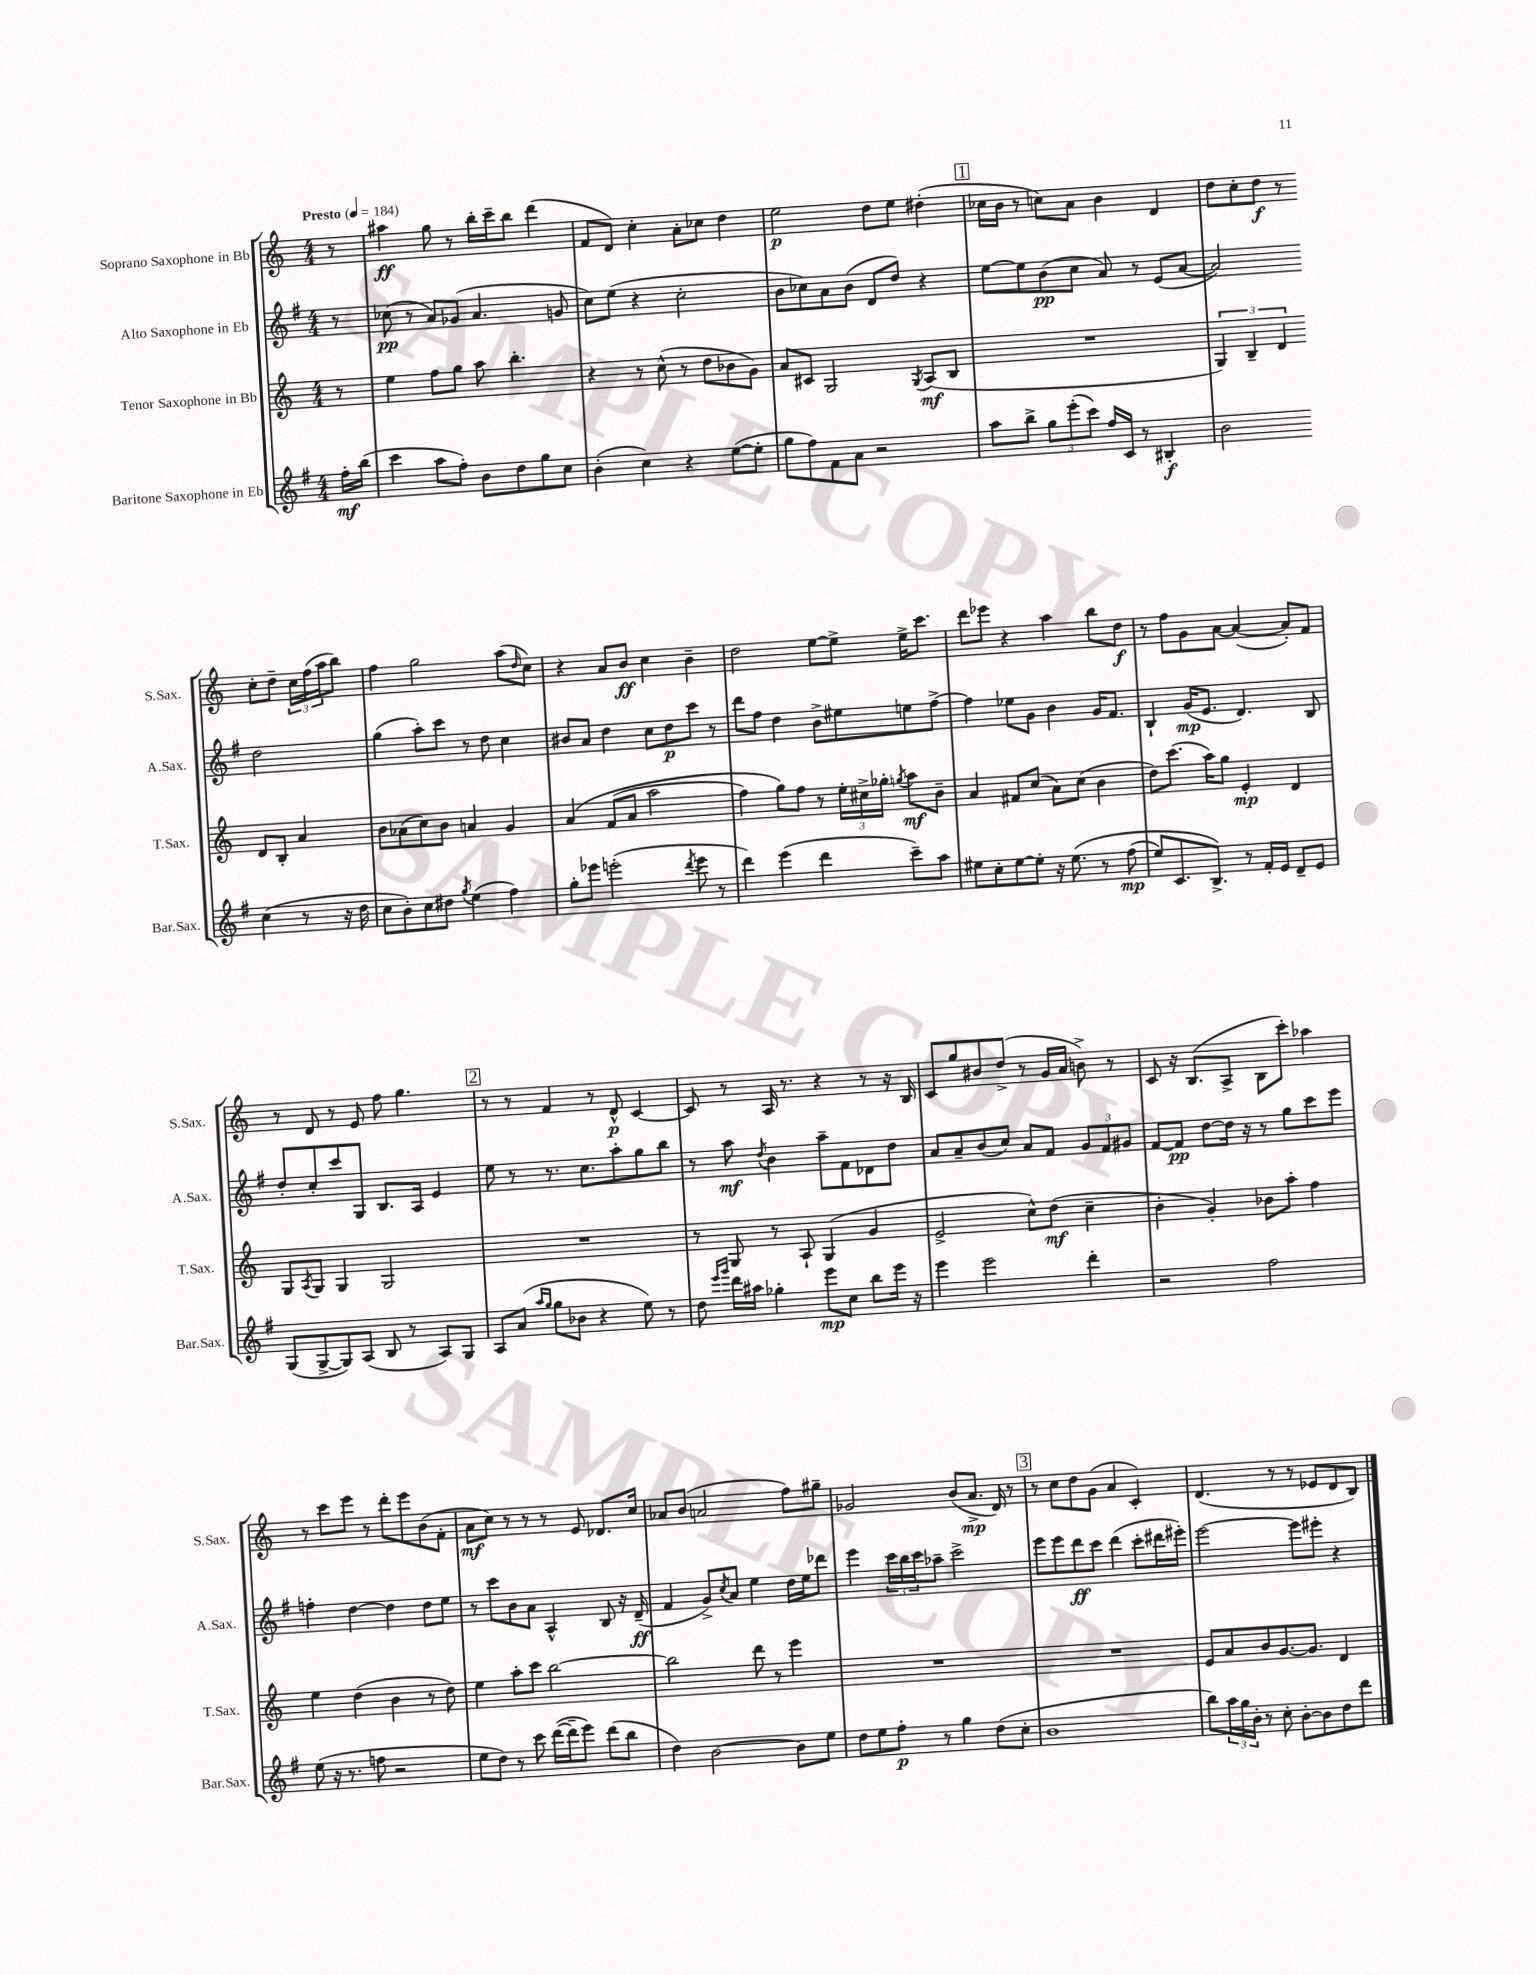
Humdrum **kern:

**kern	**kern	**kern	**kern
*staff4	*staff3	*staff2	*staff1
*clefG2	*clefG2	*clefG2	*clefG2
*k[f#]	*k[]	*k[f#]	*k[]
*M4/4	*M4/4	*M4/4	*M4/4
*MM184	*MM184	*MM184	*MM184
16ff#'\LL	8r	8r	8r
(16bb\JJ	.	.	.
=	=	=	=
4ccc\	4ee\	(8cc-\	4aa#\
.	.	8r	.
8aa\L	8ff\L	8a/L)	8gg\
8ff#'\J)	8gg\J	(8g-/J	8r
8b\L	8aa\	4.a/	16bb'\LL
.	.	.	16ccc~\J
8dd\	4.bb'\	.	8bb\J
8gg\	.	.	(4ddd\
8cc\J	.	8g/	.
=	=	=	=
(4b'\	4r	8cc\L)	8f/L
.	.	(8ee\J	8d/J)
4cc\)	8r	4r	4cc'\
.	(8cc^^\	.	.
4r	8r	2cc'\	8a'\L
.	8dd\L	.	8cc-\J
([8ee\L	8b-\	.	4dd\
8ee'\]J	8g\J)	.	.
=	=	=	=
8gg\L	8a/L	8b\L	2ee\
8ff#\)	8c#/J	8cc-\)	.
8f#\	2G/	8a\	.
8a\J	.	(8b\J	.
2r	.	8d/L	8dd\L
.	.	8dd/J)	8ee\J
.	8qG/	.	.
.	(8A/L	4r	(4dd#'\
.	8B/J	.	.
=	=	=	=
8aa\L	1r	[8ee\L	16cc-\LL
.	.	.	16b\JJ
8bb^\J	.	8ee\]	8r
12gg\L	.	(8b\	8cc\L)
(12eee'\	.	.	.
.	.	8cc\J	8a\J
12ccc\J)	.	.	.
16ff#/LL	.	8a/)	4b\
16c/JJ	.	.	.
8r	.	8r	.
4B#'/	.	(8e/L	4d/
.	.	[8a/J	.
=	=	=	=
2b\	6G/)	2a/])	8dd\L
.	.	.	8cc'\
.	6B~/	.	.
.	.	.	8dd\J
.	6d/	.	.
.	.	.	8r
(4cc\	8d/L	2dd\	8cc'\L
.	8B'/J	.	8dd~\J
8r	4a/	.	24cc\LL
.	.	.	(24ff\
.	.	.	24aa\J
16r	.	.	8bb\J)
16dd\	.	.	.
=	=	=	=
8cc\L	8b\L	(4gg\	4ff\
8b'\)	(8a-\	.	.
8cc\	8cc\)	8aa'\L)	2gg\
8dd#\J	8b\J	8ccc\J	.
8qgg/	.	.	.
(4ee\	4a/	8r	.
.	.	8dd\	.
4ff#\)	4g/	4cc\	(8aa\L
.	.	.	16qqdd/
.	.	.	8cc\J)
=	=	=	=
8gg'\L	&(4a/	8b#/L	4r
8eee-\J	.	8a/J	.
(2eee'\	(8f/L	4dd\	8a/L
.	8a/J	.	8b/J
.	2aa\	8cc\L	4cc\
.	.	8dd\	.
8qddd/	.	.	.
8eee\	.	8ccc\J	4b~\
8r	.	8r	.
=	=	=	=
4ddd\)	4ff\)	8ddd\L	2dd\
.	.	8ff#\J	.
(4eee\	8gg\L&)	4dd\	.
.	8ff\J	.	.
4ddd\	8r	8b^\L	[8ee\L
.	24ee'\LL	8ee#\	8ee^\]J
.	24cc#^\	.	.
.	24gg-'\JJ	.	.
.	8qgg/	.	.
8ccc~\L)	8aa\L	8ee\	16ee^\LK
.	.	.	8.ccc\J
8aa\J	8b~\J	[8ff#^\J	.
=	=	=	=
8ee#\L	4a/	4ff#\]	8ddd\L
8cc'\	.	.	8eee-\J
[8ee#\	8f#/L	8ee-\L	4r
8ee#'\]J	(8cc/J	8g\J	.
16r	8a\L)	4b\	4aa\
&(8.ee#\	.	.	.
.	(8cc\J	.	.
8r	4b\	16g/LK	8bb\L
.	.	8.f#/J	.
(8ff#\	.	.	8dd\J
=	=	=	=
8ee/L)	8dd\L)	4B`/	8r
8.c/	(8.ccc\J	.	8ff\L
.	.	(16g/LK	8g\
8.B^/J&)	16aa\LK)	8.e/J	.
.	8gg\J	.	[8a\J
8r	4e'/	4.d/)	(4a/_
16f#'/LL	.	.	.
16e/JJ	.	.	.
8d~/L	4d/	.	8a'/]L)
8e/J	.	8B/	8f/J
=	=	=	=
(8G/L	8G/L	8dd'/L	8r
.	8qA/	.	.
[8G^/	8G/J	8cc'/	8d/
8G/])	4G/	8ccc/	8r
(8A/J	.	8G/J	8e/
8B/	2G/	8.B/L	8ff\
8r	.	.	4.gg\
.	.	16A/Jk	.
8A/L)	.	4e/	.
8G/J	.	.	.
=	=	=	=
8A/L	1r	8ee\	8r
(8a/J	.	8r	8r
16qqaa/LL	.	.	.
16qqgg/JJ	.	.	.
8gg\L	.	8.r	4f/
8b-\J	.	.	.
.	.	8.cc\L	.
4r	.	.	8r
.	.	8aa'\	8d^^/
8ee\)	.	8gg\	[4c/
8r	.	8bb\J	.
=	=	=	=
8dd\	8r	8r	8c/]
16qqeee/LL	.	.	.
16qqggg/JJ	.	.	.
16ddd\LL	8G/	8aa\	8r
16aa#\JJ	.	.	.
.	.	8qdd/	.
4gg-'\	8r	4b\	16A/
.	.	.	8.r
.	8A`/	.	.
8eee\L	(4G/	8aa~\L	4r
8cc\J	.	8f#\	.
8bb\L	4g/	8d-\	8r
16eee\Jk	.	8dd\J	16r
16r	.	.	16B/
=	=	=	=
4eee\	2e^/	8a/L	8c/L
.	.	8a~/	8gg/
2eee\	.	(8b/	8b#/
.	.	8cc/J)	(8dd^/J
.	8cc^^\L)	8a/L	8r
.	(8dd\J	8f#/J	16g/LL
.	.	.	16a/JJ
4ddd'\	4cc~\	12g/L	8b^\)
.	.	12f#/	.
.	.	.	8r
.	.	12g#/J	.
=	=	=	=
2r	4b'\	[8f#/L	8c/
.	.	8f#/]J	16r
.	.	.	(8.B/L
.	4g'/)	[8dd\L	.
.	.	16dd\]Jk	8A^/J
.	.	16r	.
2ff#\	8b-\L	8r	8B\L
.	8aa'\J	8gg\L	8ccc'\J)
.	4ff\	8ccc\	4aa-\
.	.	8eee\J	.
=	=	=	=
(8ee\	4ee\	4ff'\	8r
16r	.	.	8ccc\L
8.r	.	.	.
.	(4dd\	[4dd\	8eee\J
8ff\	.	.	8r
2r	4b\	4dd\]	8ddd'\L
.	.	.	8eee\
.	8r	8dd\L	(8b\
.	8dd\)	8ee\J	8f'\J
=	=	=	=
8ee\L	4ee\	8r	8a\L
8dd\J)	.	8ccc\L	8cc\J)
8r	8aa'\L	8b\	8r
8ccc\	8ccc\J	8a\J	8r
([16ddd\LL	[2bb\	4A^^/	8r
16ddd~\]J	.	.	.
8eee\J)	.	.	8e/
(8ddd\L	.	8B/	8.d-/L
8bb\J	.	16r	.
.	.	(16d~/	16cc/Jk
=	=	=	=
4dd\)	2bb\]	4f#/	8a-/L
.	.	.	(8b/J
[2b\	.	8g^/L)	2a/
.	.	8qcc/	.
.	.	8a/J	.
.	8ddd\	4ee\	.
.	8r	.	.
8b\]L	4eee\	16dd\LL	8ff\L)
.	.	16ee\J	.
8ee\J	.	8ddd-\J	8gg#~\J
=	=	=	=
8dd\L	1r	4eee\	2g-/
8ee\	.	.	.
8ff#'\J	.	24ccc\LL	.
.	.	24bb\	.
.	.	24ccc\J	.
8r	.	8aa-~\J	.
4gg\	.	2ccc^\	(8b/L
.	.	.	8.a^/J
(8dd\L	.	.	.
.	.	.	16d/)
8cc'\J	.	.	8r
=	=	=	=
1b	1r	8eee\L	8r
.	.	8eee\	8cc\L
.	.	8ddd\	8dd\
.	.	8ccc\J	(8g\J
.	.	(4ddd\	4a/
.	.	8ccc'\L	4c'/)
.	.	16ddd#\L	.
.	.	16eee#'\JJ)	.
=	=	=	=
8bb\L)	8e/L	[2eee\	(4.d/
24aa\L	8a/	.	.
24gg\	.	.	.
24b'\JJ	.	.	.
8r	8b/	.	.
8cc'\	[8.g/	.	8r
[8b'\L	.	8eee\]L	8r
.	8.g/]J	.	.
8b\]	.	8eee#'\J	8e-/L
8dd\	4d/	4r	8d/
8ddd\J	.	.	8B/J)
==	==	==	==
*-	*-	*-	*-
